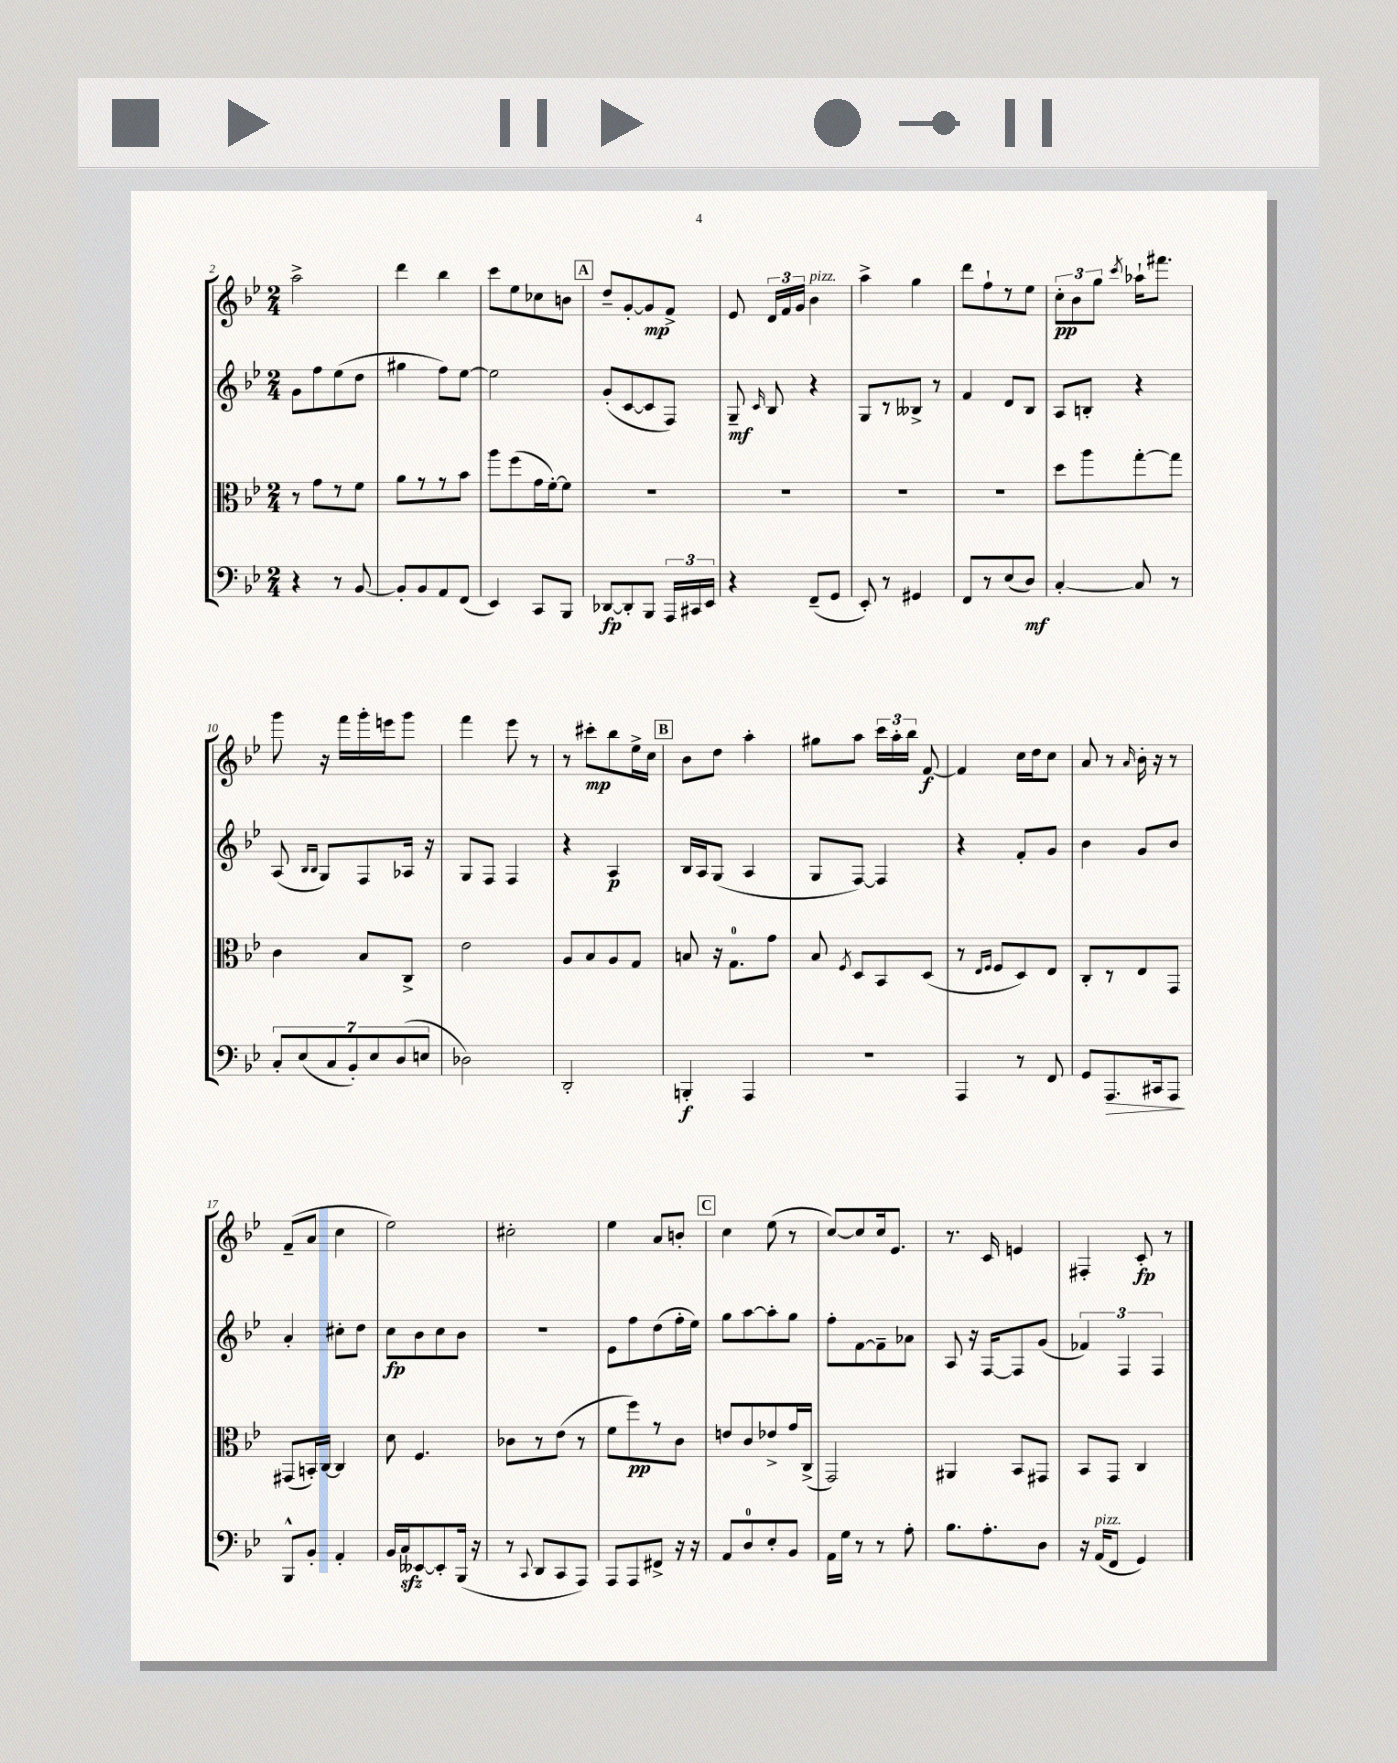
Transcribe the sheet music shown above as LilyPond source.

<<
\new StaffGroup <<
\new Staff = "s0" {
    \clef treble \key bes \major \numericTimeSignature \time 2/4
    \autoBeamOff a''2-> |
    d'''4 bes''4 |
    c'''8[ ees''8 ces''8 b'8] |
    \mark \markup { \box "A" } d''8[-- g'8~-. g'8\mp f'8]-> |
    ees'8 \tuplet 3/2 { d'16[ f'16 g'16] } bes'4^\markup { \italic "pizz." } |
    a''4-> g''4 |
    d'''8[ f''8-! r8 ees''8] |
    \tuplet 3/2 { c''8[-.\pp bes'8 g''8] } \acciaccatura { c'''8 } aes''16[-! fis'''8.] |
    g'''8 r16 f'''16[ g'''16-. e'''16 g'''8] |
    f'''4 ees'''8 r8 |
    r8 cis'''8[-.\mp bes''8 ees''16-> c''16] |
    \mark \markup { \box "B" } bes'8[ d''8] a''4-. |
    gis''8[ a''8] \tuplet 3/2 { c'''16[ a''16-. bes''16] } f'8~\f |
    f'4 c''16[ d''16 c''8] |
    a'8 r8 \grace { a'16 } bes'16-. r16 r8 |
    f'8[--( a'8] c''4 |
    ees''2) |
    cis''2-. |
    ees''4 a'8[ b'8]-. |
    \mark \markup { \box "C" } c''4 ees''8( r8 |
    c''8[~) c''8 c''16 ees'8.] |
    r8. c'16 e'4 |
    fis4-. c'8-.\fp r8 \bar "|." |
}
\new Staff = "s1" {
    \clef treble \key bes \major \numericTimeSignature \time 2/4
    \autoBeamOff g'8[ f''8 ees''8( d''8] |
    gis''4 f''8[) ees''8]~ |
    ees''2 |
    \mark \markup { \box "A" } g'8[-.( c'8~ c'8 f8]) |
    g8--\mf \grace { c'16 } bes8 r4 |
    g8[ r8 beses8]-> r8 |
    f'4 d'8[ bes8] |
    a8[ b8]-. r4 |
    a8( \grace { bes16[ bes16] } g8[) f8 aes16] r16 |
    g8[ f8] f4 |
    r4 a4\p |
    \mark \markup { \box "B" } bes16[ a16 g8]( a4 |
    g8[ f8]~) f4 |
    r4 f'8[-. g'8] |
    bes'4 g'8[ bes'8] |
    a'4-. cis''8[-. d''8] |
    c''8[\fp bes'8 c''8 bes'8] |
    r2 |
    ees'8[ f''8 d''8( f''16-. ees''16]) |
    \mark \markup { \box "C" } g''8[ a''8~ a''8-. g''8] |
    f''8[-. f'8~ f'8-- aes'8] |
    a8 r16 f16[~ f8 g'8]( |
    \tuplet 3/2 { fes'4) f4 f4 } \bar "|." |
}
\new Staff = "s2" {
    \clef alto \key bes \major \numericTimeSignature \time 2/4
    \autoBeamOff r8 g'8[ r8 f'8] |
    a'8[ r8 r8 bes'8] |
    a''8[ f''8( g'16 f'16~-.) f'8] |
    \mark \markup { \box "A" } R2 |
    R2 |
    R2 |
    R2 |
    d''8[ a''8 g''8~-. g''8] |
    c'4 bes8[ c8]-> |
    ees'2 |
    a8[ bes8 a8 g8] |
    \mark \markup { \box "B" } b8 r16 g8.[-0 g'8] |
    bes8 \acciaccatura { f8 } d8[ bes,8 d8]( |
    r8 \grace { ees16[ f16] } f8[ d8) ees8] |
    c8[-. r8 ees8 g,8] |
    gis,8[( b,16-.) c16]~ c4 |
    d'8 f4. |
    ces'8[ r8 ees'8]( r8 |
    f'8[ f''8\pp) r8 c'8] |
    \mark \markup { \box "C" } e'8[ c'8 ees'8-> g'16 c16]->( |
    g,2) |
    ais,4 bes,8[ gis,8] |
    bes,8[ g,8] c4 \bar "|." |
}
\new Staff = "s3" {
    \clef bass \key bes \major \numericTimeSignature \time 2/4
    \autoBeamOff r4 r8 bes,8~ |
    bes,8[-. bes,8 a,8 f,8]( |
    ees,4) c,8[ bes,,8] |
    \mark \markup { \box "A" } des,8[~\fp des,8-. bes,,8] \tuplet 3/2 { a,,16[ cis,16 ees,16] } |
    r4 f,8[--( g,8] |
    ees,8-.) r8 gis,4 |
    f,8[ r8 ees8( d8]\mf) |
    c4~-. c8 r8 |
    \tuplet 7/4 { c8[-. ees8( c8 bes,8-.) ees8 d8( e8] } |
    des2) |
    d,2-. |
    \mark \markup { \box "B" } b,,4-.\f a,,4 |
    r2 |
    a,,4 r8 f,8 |
    g,8[ a,,8.\> cis,16 a,,8]\! |
    bes,,8[-^ bes,8]-. a,4-. |
    bes,16[ c16\sfz eeses,8~ eeses,8-. bes,,16]( r16 |
    r8 \appoggiatura { c,8 } d,8[ c,8 a,,8]) |
    a,,8[ a,,8 fis,8]-> r16 r16 |
    \mark \markup { \box "C" } a,8[ d8-0 ees8-. bes,8] |
    a,16[ g16] r8 r8 a8-. |
    bes8.[ a8.-. d8] |
    r16 a,16[^\markup { \italic "pizz." }( f,8] g,4) \bar "|." |
}
>>
>>
\layout { \context { \Score currentBarNumber = #2 } }
